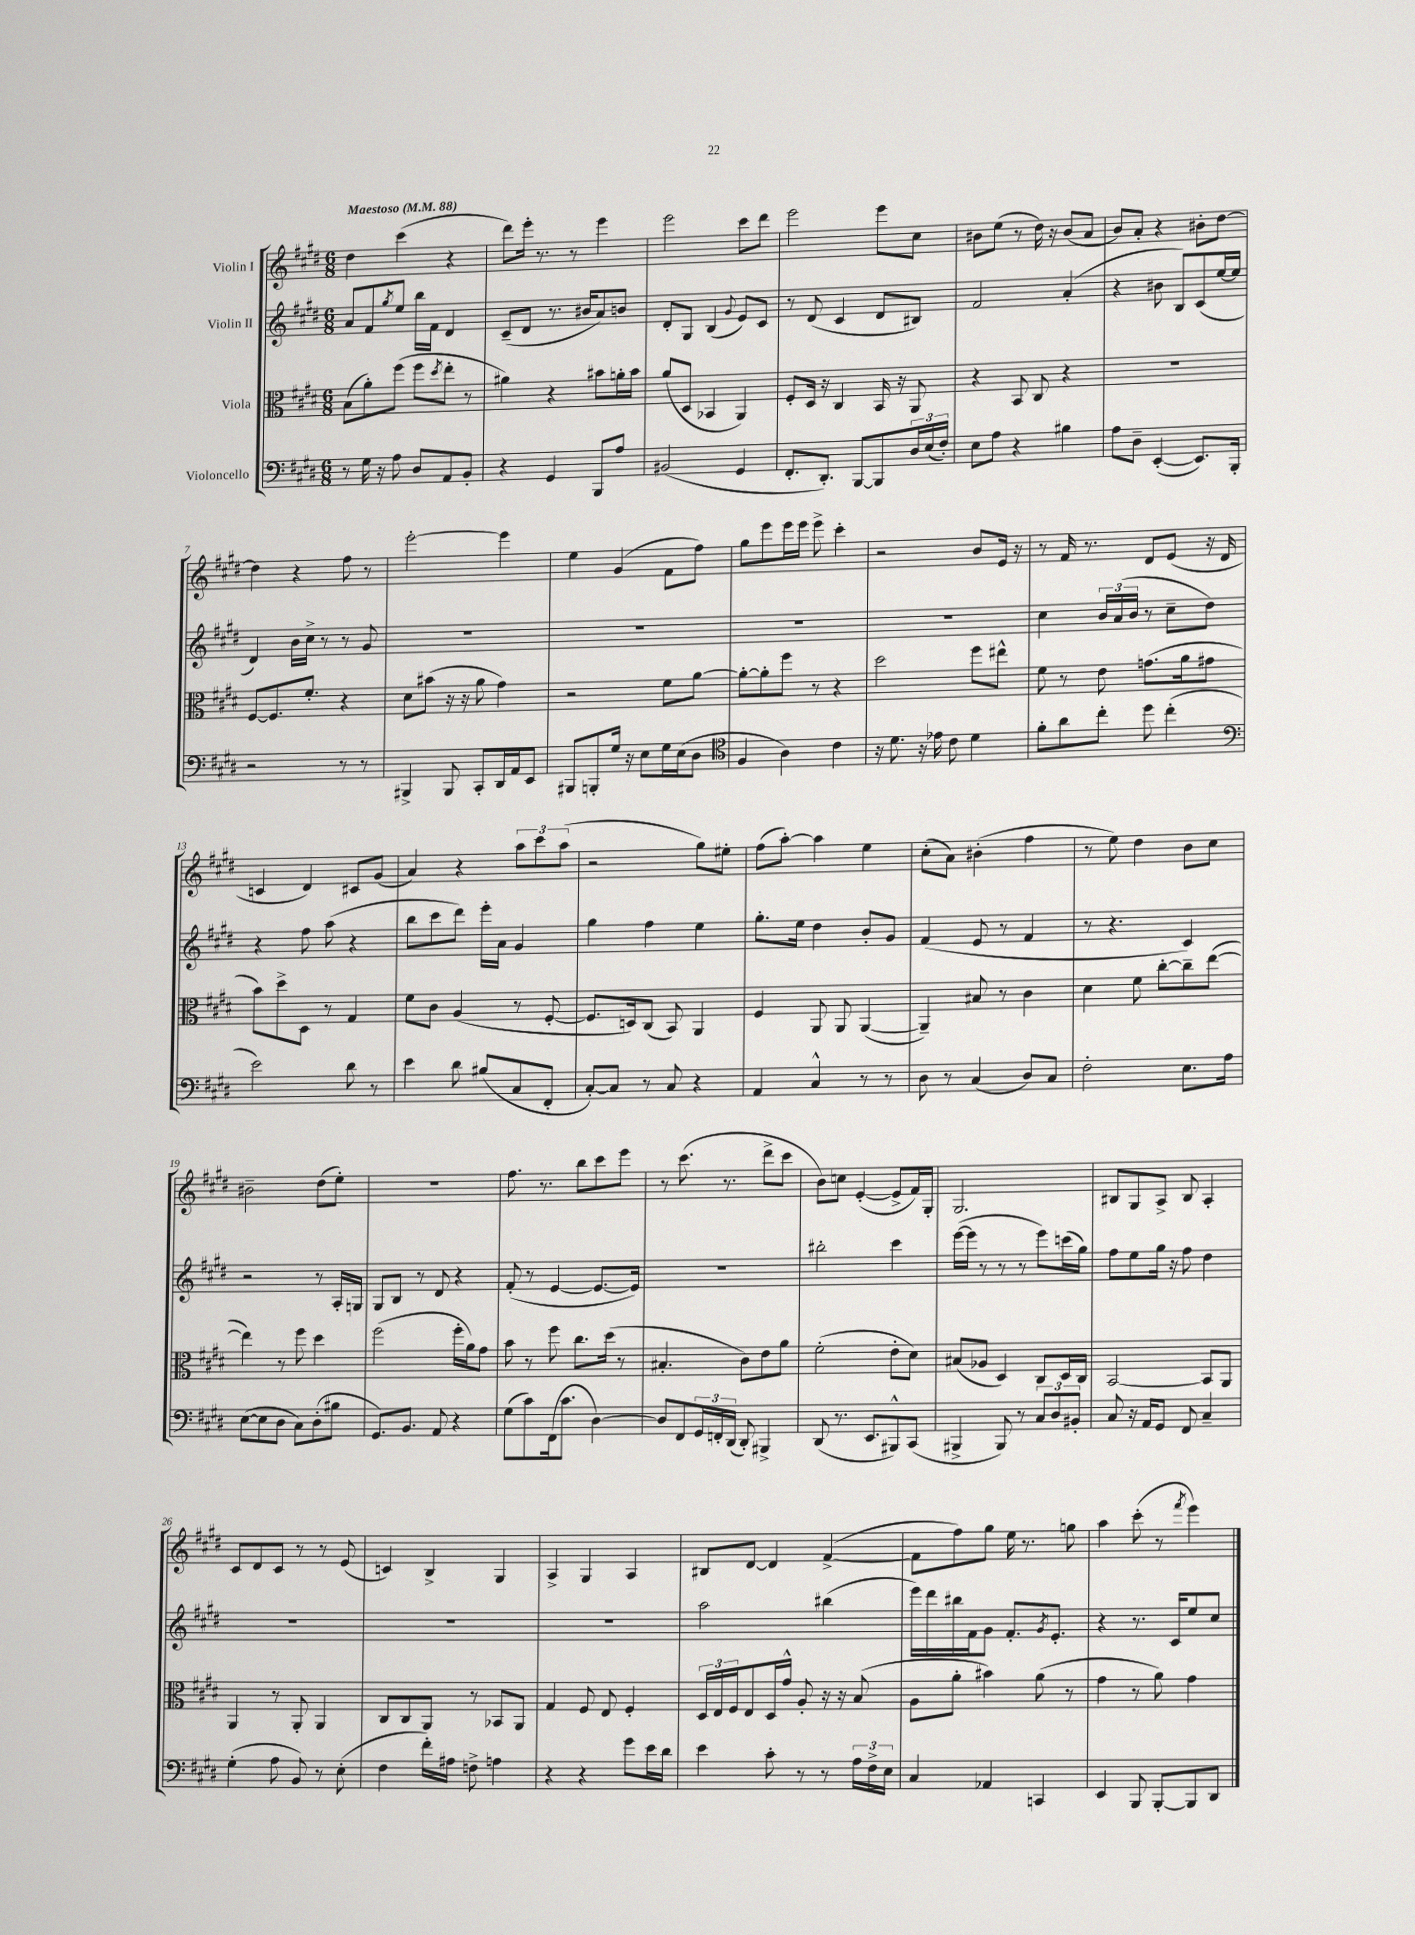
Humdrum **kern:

**kern	**kern	**kern	**kern
*staff4	*staff3	*staff2	*staff1
*clefF4	*clefC3	*clefG2	*clefG2
*k[f#c#g#d#]	*k[f#c#g#d#]	*k[f#c#g#d#]	*k[f#c#g#d#]
*M6/8	*M6/8	*M6/8	*M6/8
*MM88	*MM88	*MM88	*MM88
8r	(8B	8a	4dd#
16G#	8a')	8f#	.
16r	.	.	.
.	.	8qgg#	.
8A	(8ff#	8ee	(4ccc#
8D#	8ff#	16bb	.
.	.	16f#	.
.	8qdd#	.	.
8AA	8ee'	4d#	4r
8BB'	8r	.	.
=	=	=	=
4r	4a#)	(8c#~	8ddd#)
.	.	8d#	16eee'
.	.	.	8.r
4GG#	4r	8.r	.
.	.	.	8r
.	.	16b#	.
8BBB	8b#	8a)	4eee
8A	16a'	8b	.
.	16b#	.	.
=	=	=	=
(2BB#	(8a	8d#'	2eee
.	8D#	8G#	.
.	4BB-	(4B	.
.	.	8qqg#	.
4GG#	4AA)	8e)	8ccc#
.	.	8c#	8ddd#
=	=	=	=
8.FF#'	8F#'	8r	2eee
.	16D#	(8d#	.
8.DD#')	16r	.	.
.	4C#	4c#	.
[8BBB	.	.	.
8BBB]	16BB	8d#	8eee
.	16r	.	.
24D#	8AA	8B#)	8cc#
(24E	.	.	.
24F#')	.	.	.
=	=	=	=
8E	4r	2f#	8b#
8A	.	.	(8ee
4r	8BB	.	8r
.	8C#	.	16dd#)
.	.	.	16r
4B#	4r	(4a'	(8b#
.	.	.	8a
=	=	=	=
8A	2.r	4r	8b)
8D#~	.	.	8a'
([4EE'	.	8b#	4r
.	.	8B)	.
8.EE])	.	(8c#	8b#'
.	.	[16ee	[8dd#
16BBB'	.	16ee]	.
=	=	=	=
2r	[8F#	4d#)	4dd#]
.	8.F#]	.	.
.	.	16b	4r
.	8.f#'	16cc#^	.
.	.	8r	.
8r	4r	8r	8ff#
8r	.	8g#	8r
=	=	=	=
4BBB#^	8d#	2.r	[2eee'
.	(8b#	.	.
8BBB#	16r	.	.
.	16r	.	.
8CC#'	8a	.	.
16DD#	4g#)	.	4eee]
16AA	.	.	.
8EE	.	.	.
=	=	=	=
8BBB#	2r	2.r	4ee
8BBB'	.	.	.
16G#	.	.	(4g#
16r	.	.	.
8E	.	.	.
16G#	8f#	.	8f#
(16E	.	.	.
8D#	[8a	.	8ff#)
=	=	=	=
*clefC4	*	*	*
4F#	8a'_	2.r	8gg#
.	8a']	.	8eee
4A)	8ff#	.	16eee
.	.	.	16eee
.	8r	.	8eee^
4c#	4r	.	4ccc#'
=	=	=	=
16r	2dd#	2.r	2r
8.d#	.	.	.
16r	.	.	.
16e-	.	.	.
8c#	.	.	.
4d#	8ff#	.	8b
.	8ee#^^	.	16e
.	.	.	16r
=	=	=	=
8f#'	8f#	4cc#	8r
8a	8r	.	16f#
.	.	.	8.r
8cc#'	8e	24b	.
.	.	(24a	.
.	.	24b	.
8dd#	(8.g	8r	8d#
(4cc#'	.	8cc#~	(8e
.	16a	.	.
.	8g#	8dd#)	16r
.	.	.	16d#
=	=	=	=
*clefF4	*	*	*
2e)	8b)	4r	4c
.	8dd#^	.	.
.	8D#	8ff#	4d#)
.	8r	(8aa	.
8d#	4G#	4r	8c#
8r	.	.	(8g#
=	=	=	=
4e	8f#	8bb	4a)
.	8c#	8ccc#	.
8d#	(4A	8ddd#)	4r
(8B#	.	16eee'	.
.	.	16a	.
8C#	8r	4g#	12aa
.	.	.	12ccc#
8FF#'	[8F#'	.	.
.	.	.	(12aa
=	=	=	=
[8C#')	8.F#]	4gg#	2r
8C#]	.	.	.
.	16D)	.	.
8r	(8C#	4ff#	.
8C#	8BB)	.	.
4r	4AA	4ee	8gg#)
.	.	.	8ee#'
=	=	=	=
4AA	4F#	8.gg#'	(8ff#
.	.	.	[8aa')
.	.	16ee	.
4C#^^	8AA	4dd#	4aa]
.	8AA	.	.
8r	([4AA	8b'	4ee
8r	.	8g#	.
=	=	=	=
8D#	4AA~])	(4f#	(8cc#'
8r	.	.	8a)
(4C#	8B#	8e	(4b#'
.	8r	8r	.
8D#)	4c#	4f#	4ff#
8C#	.	.	.
=	=	=	=
2F#'	4d#	8r	8r
.	.	4.r	8ee)
.	8f#	.	4dd#
.	[8cc#'	.	.
8.E	8cc#~]	4c#)	8b
.	([8ee	.	8cc#
16A	.	.	.
=	=	=	=
([8E	4ee])	2r	2b#~
8E]	.	.	.
8D#	8r	.	.
8C#)	8ff#	.	.
(8D#'	4dd#	8r	(8dd#
8B#	.	16A'	8ee')
.	.	16G	.
=	=	=	=
8.GG#)	(2ff#	8G#	2.r
.	.	8B	.
8.BB	.	.	.
.	.	8r	.
8AA	.	8d#	.
4r	16ff#'	4r	.
.	16a)	.	.
.	8g#	.	.
=	=	=	=
(8G#	8b	(8f#'	8.ff#
8c#)	8r	8r	.
.	.	.	8.r
(16FF#	8ff#	[4e	.
8.c#	.	.	.
.	8.cc#	.	8bb
[4D#)	.	8.e_	8ccc#
.	(16dd#	.	.
.	8r	.	8eee
.	.	16e])	.
=	=	=	=
8D#]	4.B#'	2.r	8r
8FF#	.	.	(8.ccc#
24GG#	.	.	.
24FF'	.	.	.
.	.	.	8.r
(24DD#	.	.	.
8DD#')	8c#)	.	.
4BBB#^	8e	.	8ddd#^
.	8a	.	8ccc#
=	=	=	=
(8DD#	(2f#'	2bb#'	8b)
8.r	.	.	8cc
.	.	.	([4e'
8.EE	.	.	.
8BBB#^^)	8e'	4ccc#	8e^]
(8CC#	8d#)	.	16f#)
.	.	.	16G#'
=	=	=	=
4BBB#^	(8B#	([16eee	2.G#
.	.	16eee]	.
.	8A-	8r	.
8BBB#)	4D#)	8r	.
8r	.	8r	.
12C#	8C#	8eee)	.
12D#	.	.	.
.	16D#	(16ccc	.
12BB#'	.	.	.
.	16C#	16gg#)	.
=	=	=	=
8C#	[2BB	8ff#	8B#
16r	.	8ee	8G#
16AA	.	.	.
8GG#	.	16gg#	8A^
.	.	16r	.
8FF#	.	8ff#	8B#
4C#~	8BB]	4dd#	4A'
.	8AA	.	.
=	=	=	=
(4G#'	4AA	2.r	8c#
.	.	.	8d#
8A	8r	.	8c#
8BB)	8AA'	.	8r
8r	4AA	.	8r
(8E'	.	.	(8e
=	=	=	=
4F#	8C#	2.r	4c)
.	8C#	.	.
16f#')	8AA	.	4B^
16A#	.	.	.
8F^	8r	.	.
4A	8BB-	.	4G#
.	8AA	.	.
=	=	=	=
4r	4G#	2.r	4A^
4r	8F#	.	4G#
.	8E	.	.
8g#	4F#'	.	4A
16e	.	.	.
16d#	.	.	.
=	=	=	=
4e	24D#	2aa	8B#
.	24E	.	.
.	24F#	.	.
.	8E	.	[8d#
8c#'	16D#	.	4d#]
.	16g#^^	.	.
8r	8A'	.	.
8r	16r	(4bb#	([4f#^
.	16r	.	.
24A	(8B	.	.
24F#^	.	.	.
24E	.	.	.
=	=	=	=
4C#	8A	16eee)	8f#]
.	.	16ddd#	.
.	8a'	16bb#	8ff#)
.	.	16f#	.
4AA-	4b#)	8g#	8gg#
.	.	8.f#'	16ee
.	.	.	8.r
4CC	(8a	.	.
.	.	8qg#	.
.	.	8.e'	.
.	8r	.	8gg
=	=	=	=
4EE	4g#	4r	4aa
8BBB	8r	8.r	(8ccc#'
[8BBB'	8a)	.	8r
.	.	16c#	.
.	.	.	8qfff#
8BBB]	4g#	8ee	4eee)
8DD#	.	8cc#	.
==	==	==	==
*-	*-	*-	*-
